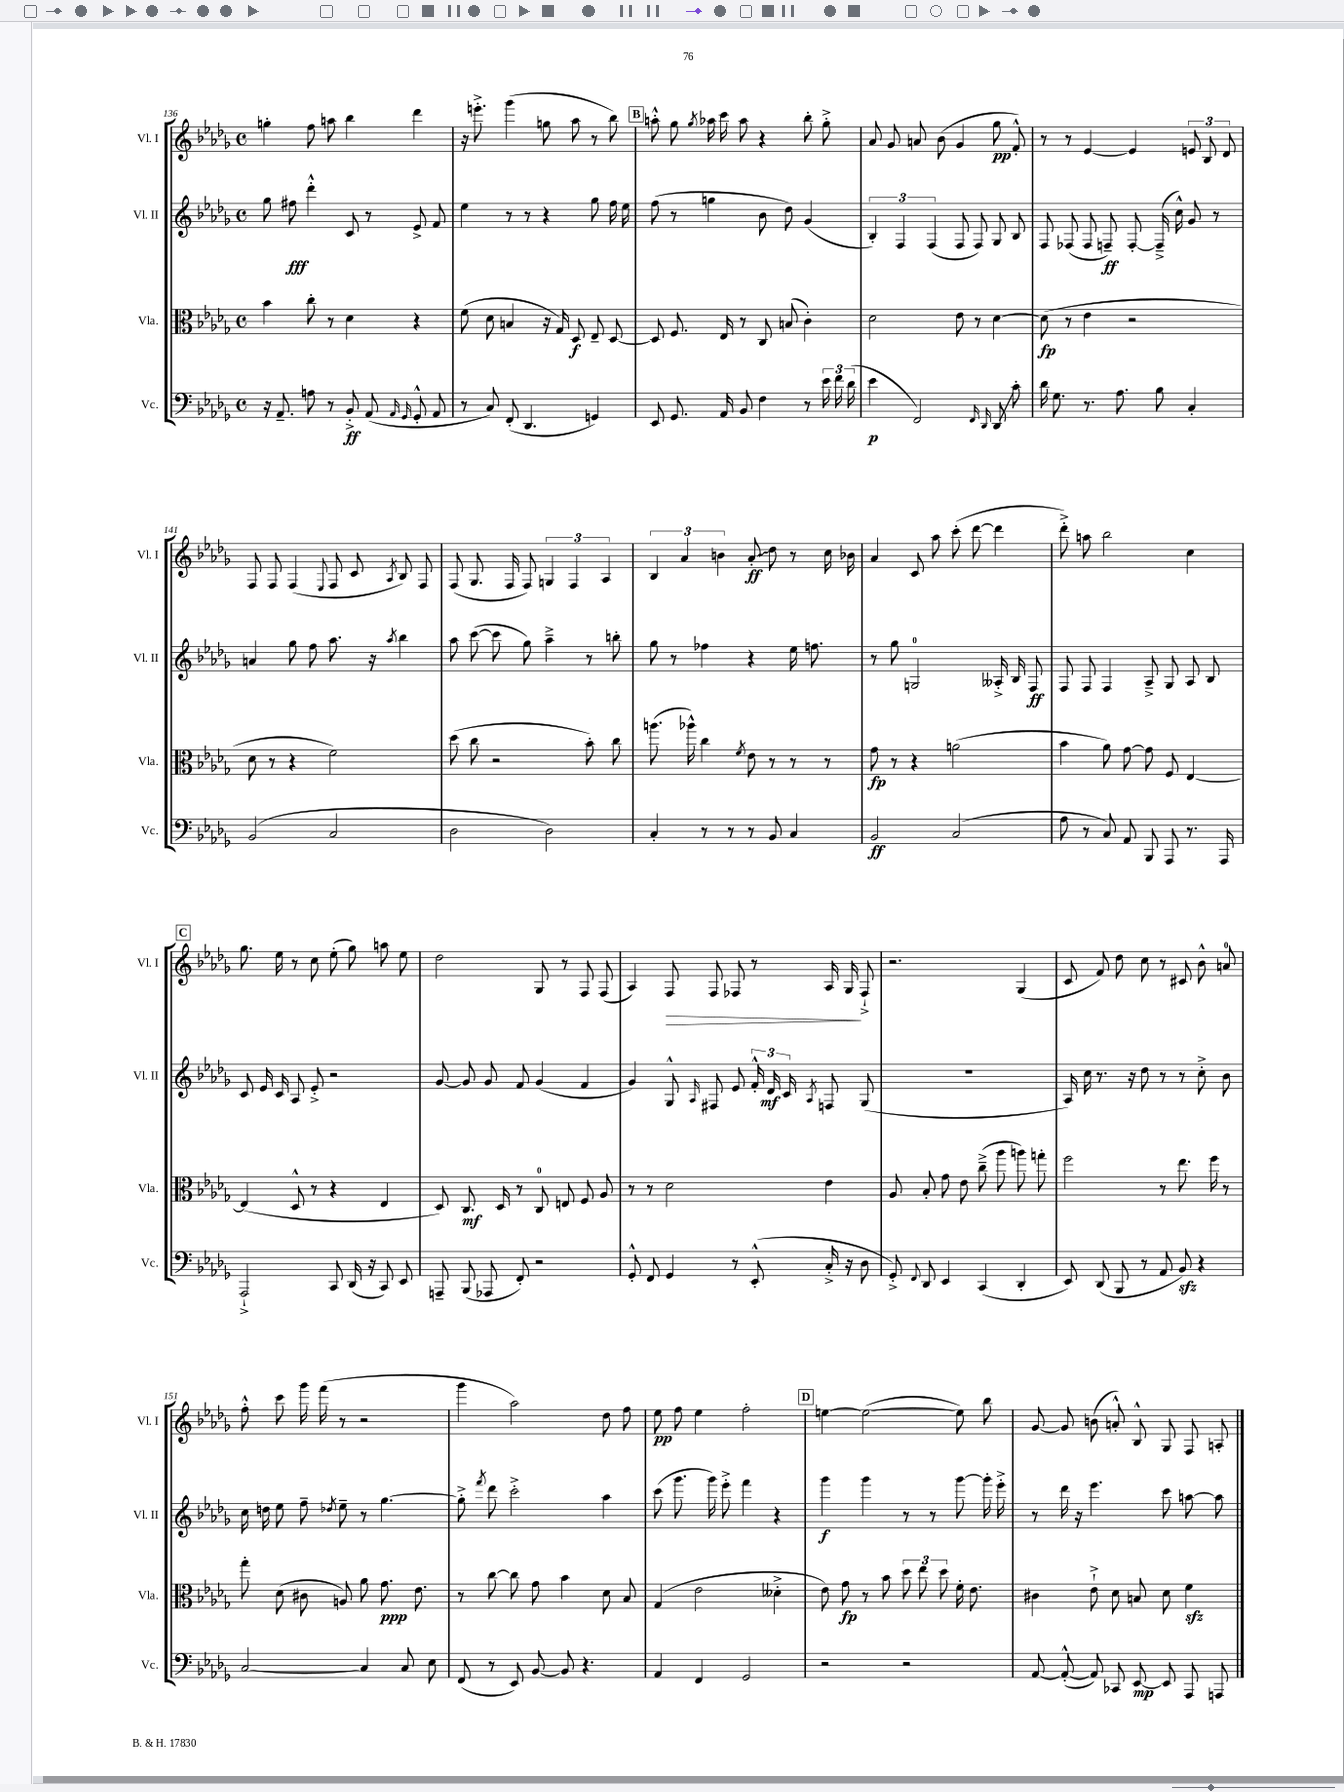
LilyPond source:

<<
\new StaffGroup <<
\new Staff = "s0" \with { instrumentName = "Vl. I" shortInstrumentName = "Vl. I" } {
    \clef treble \key des \major \defaultTimeSignature \time 4/4
    \autoBeamOff g''4-. f''8 a''8 bes''4 des'''4 |
    r16 e'''8.-.-> ges'''4( g''8 aes''8 r8 bes''8) |
    \mark \markup { \box "B" } a''8-.-^ ges''8 \acciaccatura { ges''8 } aes''16 c'''16 aes''8 r4 bes''8-. ges''8-.-> |
    aes'8 ges'8 a'8 bes'8( ges'4 ges''8\pp f'8-.-^) |
    r8 r8 ees'4~ ees'4 \tuplet 3/2 { e'8 bes8 des'8 } |
    f8 f8 f4( \appoggiatura { ees8 } f8 c'8 \acciaccatura { aes8 } bes8) f8 |
    f8( ges8. f16 f8) \tuplet 3/2 { g4 f4 aes4 } |
    \tuplet 3/2 { bes4 aes'4 b'4 } \once \override Glissando.style = #'zigzag aes'8-.\glissando\ff des''8 r8 c''16 bes'16 |
    aes'4 c'8 aes''8 c'''8-.( des'''8~ des'''4 |
    des'''8-.->) a''8 bes''2 c''4 |
    \mark \markup { \box "C" } ges''8. ees''16 r8 c''8 ees''8-.( ges''8) a''8 ees''8 |
    des''2 ges8 r8 f8 f8( |
    aes4) f8\> f8 fes8 r8 aes16 ges16\! fes8-!-> |
    r2. ges4( |
    c'8 f'8) des''8 c''8 r8 cis'8 bes'8-^ a'8-0 |
    f''8-.-^ c'''8 ges'''16 f'''16( r8 r2 |
    ges'''4 aes''2) des''8 f''8 |
    ees''8\pp f''8 ees''4 f''2-. |
    \mark \markup { \box "D" } e''4~ e''2~( e''8) bes''8 |
    ges'8~ ges'8 b'8( a'8-.-^) bes8-^ ges8 f8 a8-. \bar "|." |
}
\new Staff = "s1" \with { instrumentName = "Vl. II" shortInstrumentName = "Vl. II" } {
    \clef treble \key des \major \defaultTimeSignature \time 4/4
    \autoBeamOff ges''8 fis''8\fff des'''4-.-^ c'8 r8 ees'8-> f'8 |
    ees''4 r8 r8 r4 ges''8 f''16 ees''16 |
    \mark \markup { \box "B" } f''8( r8 g''4 bes'8 des''8) ges'4( |
    \tuplet 3/2 { bes4-.) f4 f4( } f8 f8) ges8 bes8 |
    f8 fes8( fes8 f8--\ff) f8~-. f16--->( c''16-^) ges'8 r8 |
    a'4 ges''8 f''8 aes''8. r16 \acciaccatura { aes''8 } bes''4 |
    aes''8 c'''8~( c'''8 ges''8) aes''4---> r8 b''8-. |
    ges''8 r8 fes''4 r4 ees''16 f''8. |
    r8 ges''8 g2-0 aeses16-.-> bes16 f8\ff |
    f8 f8 f4 aes8---> ges8 aes8 bes8 |
    \mark \markup { \box "C" } c'8 ees'16 c'16 aes8 ees'8-.-> r2 |
    ges'8~ ges'8 ges'8 f'8 ges'4( f'4 |
    ges'4) ges8-^ \grace { aes16 } fis8 ees'8 \tuplet 3/2 { f'16-.-^ des'16\mf c'16 } \acciaccatura { aes8 } f8 ges8( |
    R1 |
    aes16) c''16 r8. r16 des''8 r8 r8 c''8-.-> bes'8 |
    c''16 d''16 ees''8 f''8-- \acciaccatura { des''8 } ees''8-- r8 ges''4.~ |
    ges''8-.-> \acciaccatura { f'''8 } des'''8 c'''2-.-> aes''4 |
    c'''8( ges'''8. ges'''16) ees'''8-.-> f'''4 r4 |
    \mark \markup { \box "D" } ges'''4\f ges'''4 r8 r8 ges'''8~ ges'''16-. ees'''16-.-> |
    r8 des'''16 r16 ees'''4. c'''8 a''8~ a''8 \bar "|." |
}
\new Staff = "s2" \with { instrumentName = "Vla." shortInstrumentName = "Vla." } {
    \clef alto \key des \major \defaultTimeSignature \time 4/4
    \autoBeamOff bes'4 c''8-. r8 des'4 r4 |
    f'8( des'8 b4 r16 ges16) des8\f ees8-- des8~ |
    \mark \markup { \box "B" } des8 f8. ees16 r8 c8 b8( c'4-.) |
    des'2 ees'8 r8 des'4~ |
    des'8\fp( r8 ees'4 r2 |
    des'8 r8 r4 f'2) |
    des''8( c''8 r2 bes'8-.) c''8 |
    a''8.( aes''16-^) c''4 \acciaccatura { f'8 } ees'8 r8 r8 r8 |
    ges'8\fp r8 r4 a'2( |
    bes'4 aes'8) ges'8~ ges'8 f8 ees4~ |
    \mark \markup { \box "C" } ees4( des8-^ r8 r4 ees4 |
    des8) c8.\mf des16 r8 c8-0 e8 f8 aes8 |
    r8 r8 des'2 ees'4 |
    aes8 bes8-. ges'8 ees'8 c''8--->( aes''8 a''8) g''8-. |
    f''2 r8 ees''8. f''16 r8 |
    ges''8-. des'8( cis'8 a8) aes'8 ges'8.\ppp ees'8. |
    r8 c''8~ c''8 ges'8 bes'4 des'8 bes8 |
    ges4( ees'2 deses'4-.-> |
    \mark \markup { \box "D" } ees'8) ges'8\fp r8 bes'8 \tuplet 3/2 { des''8 ees''8 des''8 } f'16-. ees'8. |
    cis'4 ees'8-!-> des'8 b8 des'8 f'4\sfz \bar "|." |
}
\new Staff = "s3" \with { instrumentName = "Vc." shortInstrumentName = "Vc." } {
    \clef bass \key des \major \defaultTimeSignature \time 4/4
    \autoBeamOff r16 aes,8.-- a8 r8 bes,8-.->\ff aes,8( \grace { aes,16 ges,16 } ges,8-.-^ aes,8 |
    r8 c8) f,8-.( des,4. g,4) |
    \mark \markup { \box "B" } ees,8 ges,8. aes,16 bes,8 f4 r8 \tuplet 3/2 { ees'16 f'16 des'16( } |
    ees'4\p f,2) \grace { f,16 des,16 } des,8\glissando c'8-. |
    des'16 ges8. r8. aes8. bes8 c4-. |
    bes,2( c2 |
    des2 des2) |
    c4-. r8 r8 r8 bes,8 c4 |
    bes,2\ff c2( |
    aes8 r8 c8) aes,8 bes,,8 aes,,8 r8. aes,,16 |
    \mark \markup { \box "C" } aes,,2-!-> c,8 des,16( r16 c,8) ees,8 |
    a,,8-- bes,,8( aes,,8 f,8-.) r2 |
    ges,8-.-^ f,8 ges,4 r8 ees,8-.-^( c16-.-> r16 des8 |
    ges,8-.->) \appoggiatura { f,8 } des,8 ees,4 c,4( des,4-. |
    ees,8) des,8( bes,,8 r8 aes,8 bes,8\sfz) r4 |
    c2~ c4 c8 ees8 |
    f,8( r8 ees,8) bes,8~ bes,8 r4. |
    aes,4 f,4 ges,2 |
    \mark \markup { \box "D" } r2 r2 |
    aes,8~ aes,8~-.-^( aes,8) ces,8 ees,8~\mp ees,8 aes,,8 a,,8 \bar "|." |
}
>>
>>
\layout { \context { \Score currentBarNumber = #136 } }
